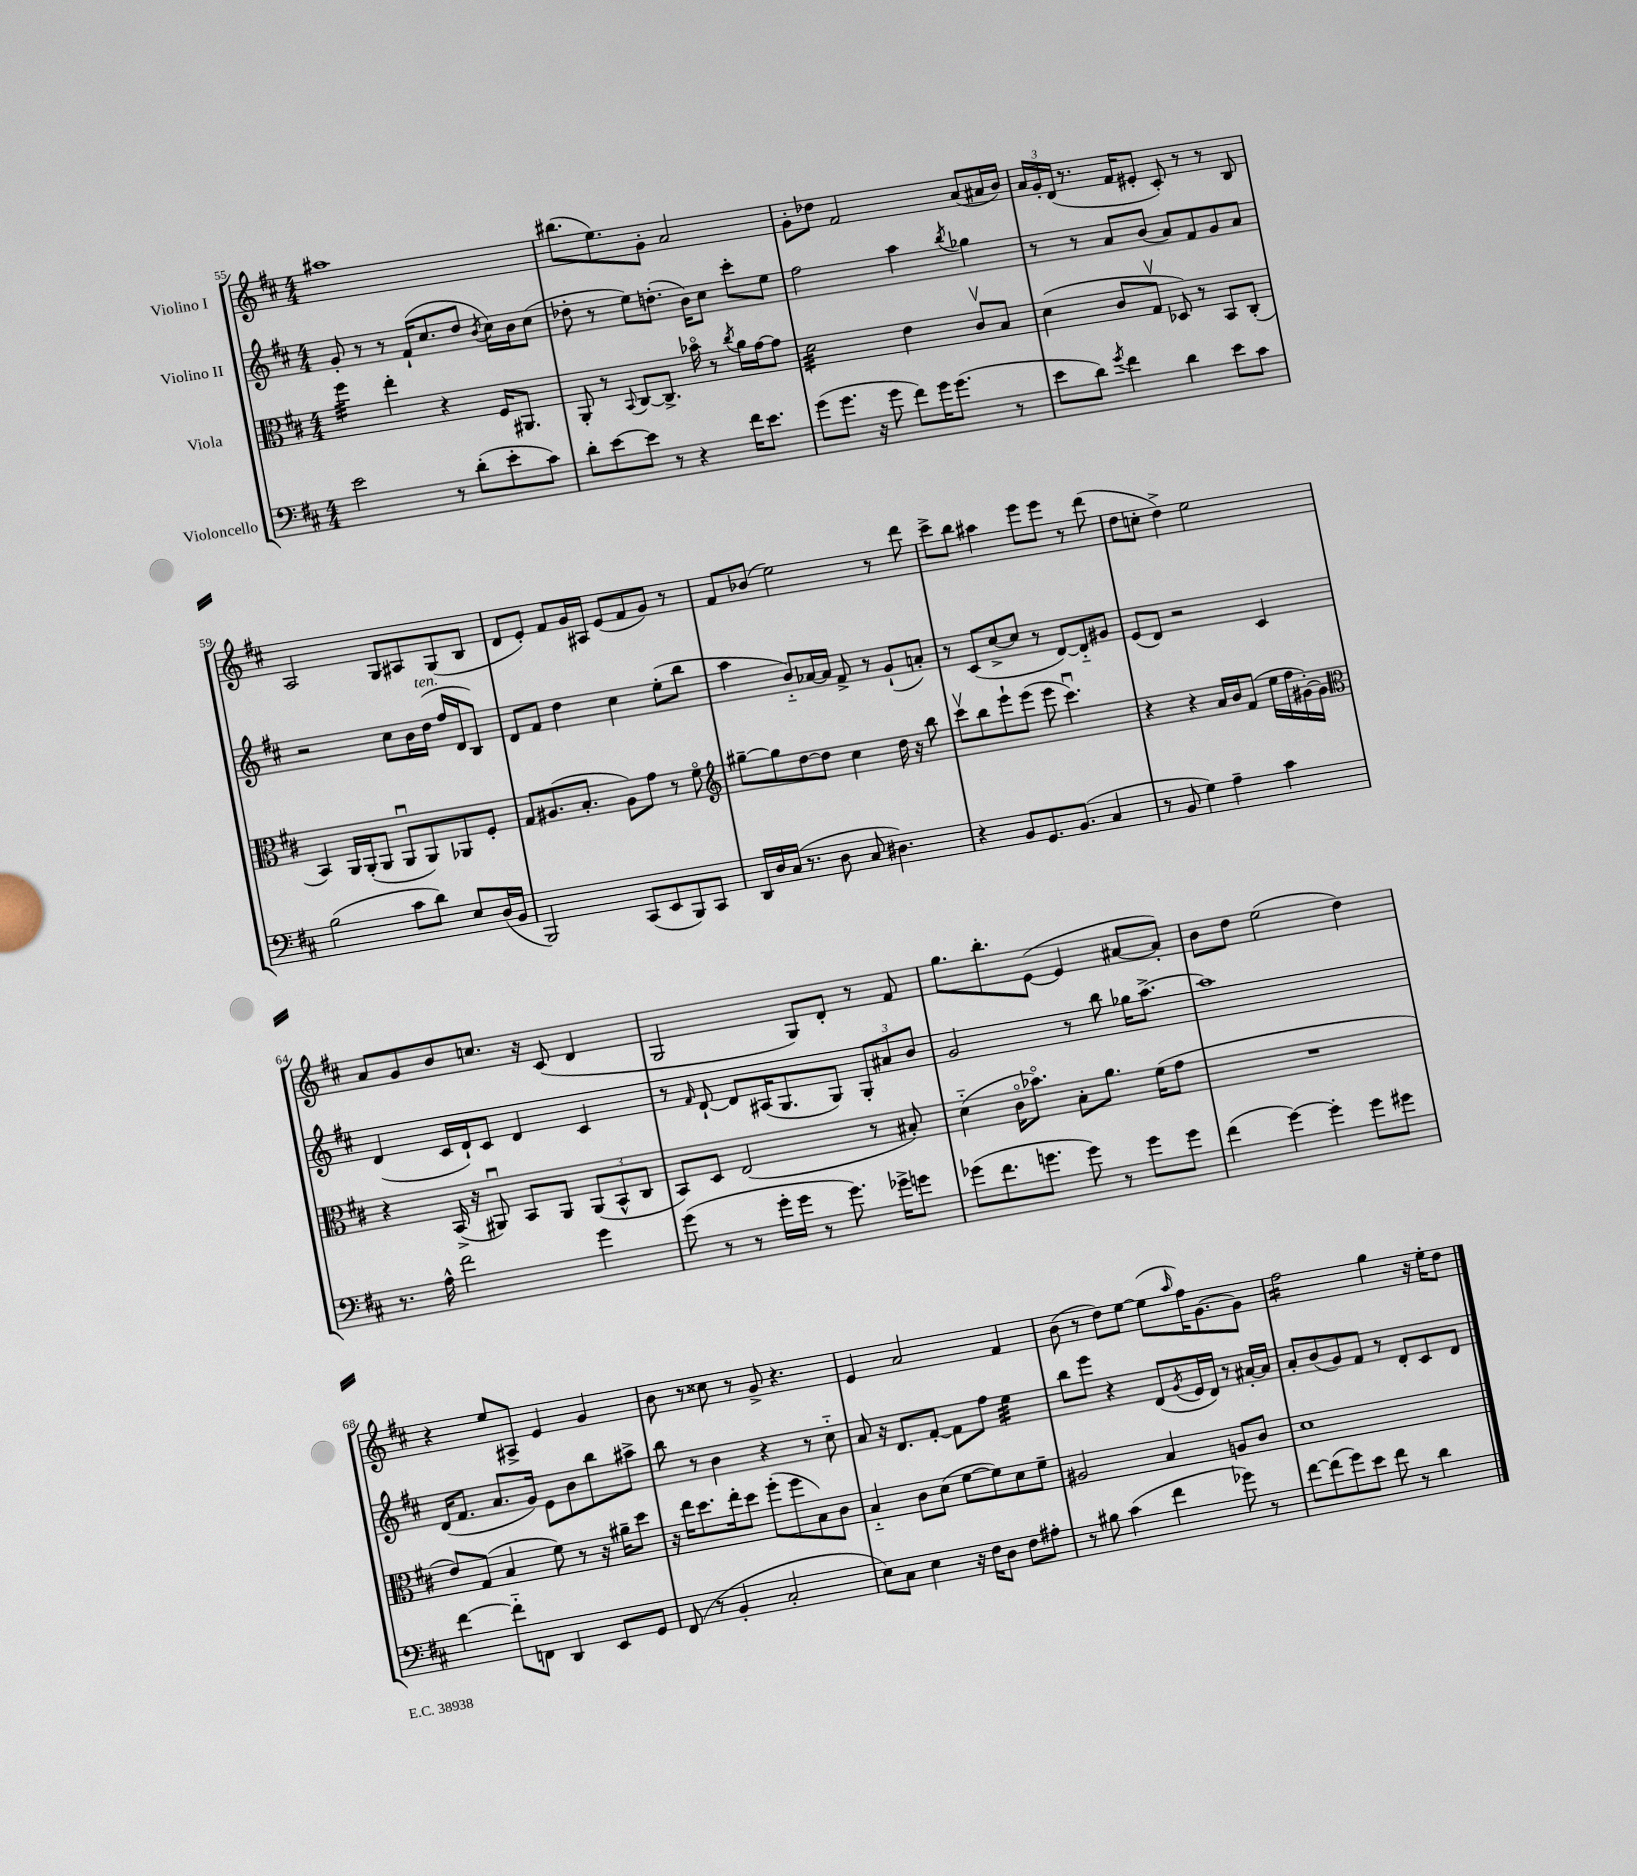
<<
\new StaffGroup <<
\new Staff = "s0" \with { instrumentName = "Violino I" } {
    \clef treble \key d \major \numericTimeSignature \time 4/4
    ais''1 |
    bis''8.( e''8.) g'8-. a'2 |
    g'8-. des''8 fis'2 a'8( ais'16 b'16) |
    \tuplet 3/2 { a'16 g'16-. d'16( } r8. fis'16 eis'8-. cis'8-.) r8 r8 b8 |
    a2 g8 ais8 g8( b8 |
    d'8 e'8-.) fis'8 g'16 ais16 e'8( fis'8 g'8) r8 |
    fis'8 bes'8( e''2) r8 d'''8 |
    cis'''8-> b''8 ais''4 e'''8 e'''8 r8 d'''8( |
    d''8 c''8-. d''4->) e''2 |
    a'8 g'8 b'8 c''8. r16 cis'8( d'4 |
    g2 g8) d'8-. r8 fis'8 |
    g''8. b''8.-. e'8~( e'4 ais'8~ ais'8-.) |
    b'8 d''8 e''2( d''4) |
    r4 e''8 ais8-> e'4 g'4 |
    b'8 r8 cisis''8 r8 g'8-> r4. |
    e'4 a'2 fis'4 |
    b'8( r8 d''8) e''8~ e''8( \grace { a''16 } fis''16) g'8.~ g'8 |
    fis''2:16 g''4 r16 e''16-. d''8 \bar "|." |
}
\new Staff = "s1" \with { instrumentName = "Violino II" } {
    \clef treble \key d \major \numericTimeSignature \time 4/4
    g'8-. r8 r8 fis'16-!( cis''8. d''8 \acciaccatura { b'8 } cis''16) b'16 cis''8( |
    des''8-. r8 e''8) d''8.-.( b'16) cis''8 cis'''8-. e''8 |
    fis''2 a''4 \acciaccatura { b''8 } ges''4 |
    r8 r8 a'8 b'8( a'8) fis'8 g'8 a'8 |
    r2 cis''8 b'16 d''16^\markup { \italic "ten." }( fis''16 d'16 b8) |
    d'8 fis'8 d''4 cis''4 e''8-.( b''8 |
    a''4 b'8-_) aes'16~ aes'16 fis'8-> r8 g'8-!( a'8-.) |
    r8 cis'8( cis''8~-> cis''8 r8 d'8~) d'8-_ gis'8 |
    e'8( d'8) r2 cis'4 |
    d'4( cis'16 d'16-!) cis'8 d'4 cis'4 |
    r8 \grace { fis'16 } d'8~-! d'8 ais16( g8. g8) \tuplet 3/2 { g8-. ais'8 b'8 } |
    g'2 r8 b''8 ges''16 a''8.~-> |
    a''1 |
    d'16( fis'8. a'8. g'16) e'8 b'8 b''8 ais''8-> |
    b''8 r8 b'4 r4 r8 cis''8-_ |
    a'8 r16 d'8. fis'8~-. fis'8 fis''8 e''4:32 |
    b''8 e'''8 r4 d'8( \acciaccatura { g'8 } e'16 d'16) r8 ais'16~-. ais'16 |
    a'8-. b'8( g'8) fis'8 r8 d'8-. cis'8 d'8 \bar "|." |
}
\new Staff = "s2" \with { instrumentName = "Viola" } {
    \clef alto \key d \major \numericTimeSignature \time 4/4
    fis''4:32 e''4-. r4 fis16 ais,8. |
    a,8-. r8 \appoggiatura { b,8 } cis8~ cis8.-> bes'16\flageolet r8 \acciaccatura { cis''8 } a'16 g'16~ g'8 |
    d'2:32 e'4 cis'8\upbow b8 |
    d'4( cis'8 g8\upbow des8) r8 b,8 cis8-.( |
    b,4) a,16 a,16-.( a,8 a,8\downbow a,8) aes,8 fis8-. |
    g8 ais8.( b8.-. ais8) g'8 r8 fis'8\flageolet |
    \clef treble gis''8~-- gis''8 d''8~ d''8 cis''4 d''16 r16 b''8 |
    cis'''8\upbow b''8 e'''8-! e'''8( e'''8 cis'''4.\downbow) |
    r4 r4 a'16 b'16 fis'8( e''16 fis''16 gis'16~-.) gis'16 |
    \clef alto r4 b,16->( r16 ais,8\downbow) b,8 ais,8 \tuplet 3/2 { ais,8( b,8-^ cis8 } |
    b,8) d8 e2( r8 bis8-.) |
    d'4-_( cis'16\flageolet bes'8.\flageolet) b8-. a'8. fis'16( g'8 |
    R1 |
    e'8) g8( b4 fis'8) r8 r16 ais'16-- d''8 |
    r16 e''16 d''8. e''16-. d''8 fis''8-.( fis''8 b8) cis'8 |
    b4-_ cis'8 d'8( fis'8~ fis'8) d'8 fis'8-- |
    ais2 b4 a8 cis'8 |
    d'1 \bar "|." |
}
\new Staff = "s3" \with { instrumentName = "Violoncello" } {
    \clef bass \key d \major \numericTimeSignature \time 4/4
    e'2 r8 d'8-.( e'8-. cis'8) |
    d'8-. e'8~ e'8 r8 r4 fis'16 e'8. |
    g'8( g'8. r16 g'8 fis'8) g'16 g'8.( r8 |
    e'8 d'8) \acciaccatura { g'8 } fis'4 d'4 e'8 cis'8 |
    b2( cis'8 d'8) e8 d16( b,16 |
    b,,2) cis,8( e,8 b,,8) cis,8 |
    d,16 d16 cis16( r8. d8 cis8 dis4.) |
    r4 b,8 g,8. b,8.( cis4 |
    r8 b,8 g4) a4-- cis'4 |
    r8. a16-^ fis'2 g'4 |
    g'8( r8 r8 g'16-. g'16 r8 g'8.) ges'16-> g'8 |
    ges'8( fis'8. g'8. g'8) r8 g'8 g'8 |
    fis'4( g'4~) g'4-. g'8 gis'8 |
    fis'4~ fis'8-_ f,8 d,4 e,8 g,8 |
    fis,8( r8 b,4-. cis2-. |
    e8) cis8 e4 r16 fis16 d8 fis8 ais8-. |
    r8 bis8 cis'4( fis'4 ges'8) r8 |
    fis'8~ fis'8( g'8) e'8 fis'8 r8 d'4 \bar "|." |
}
>>
>>
\layout { \context { \Score currentBarNumber = #55 } }
